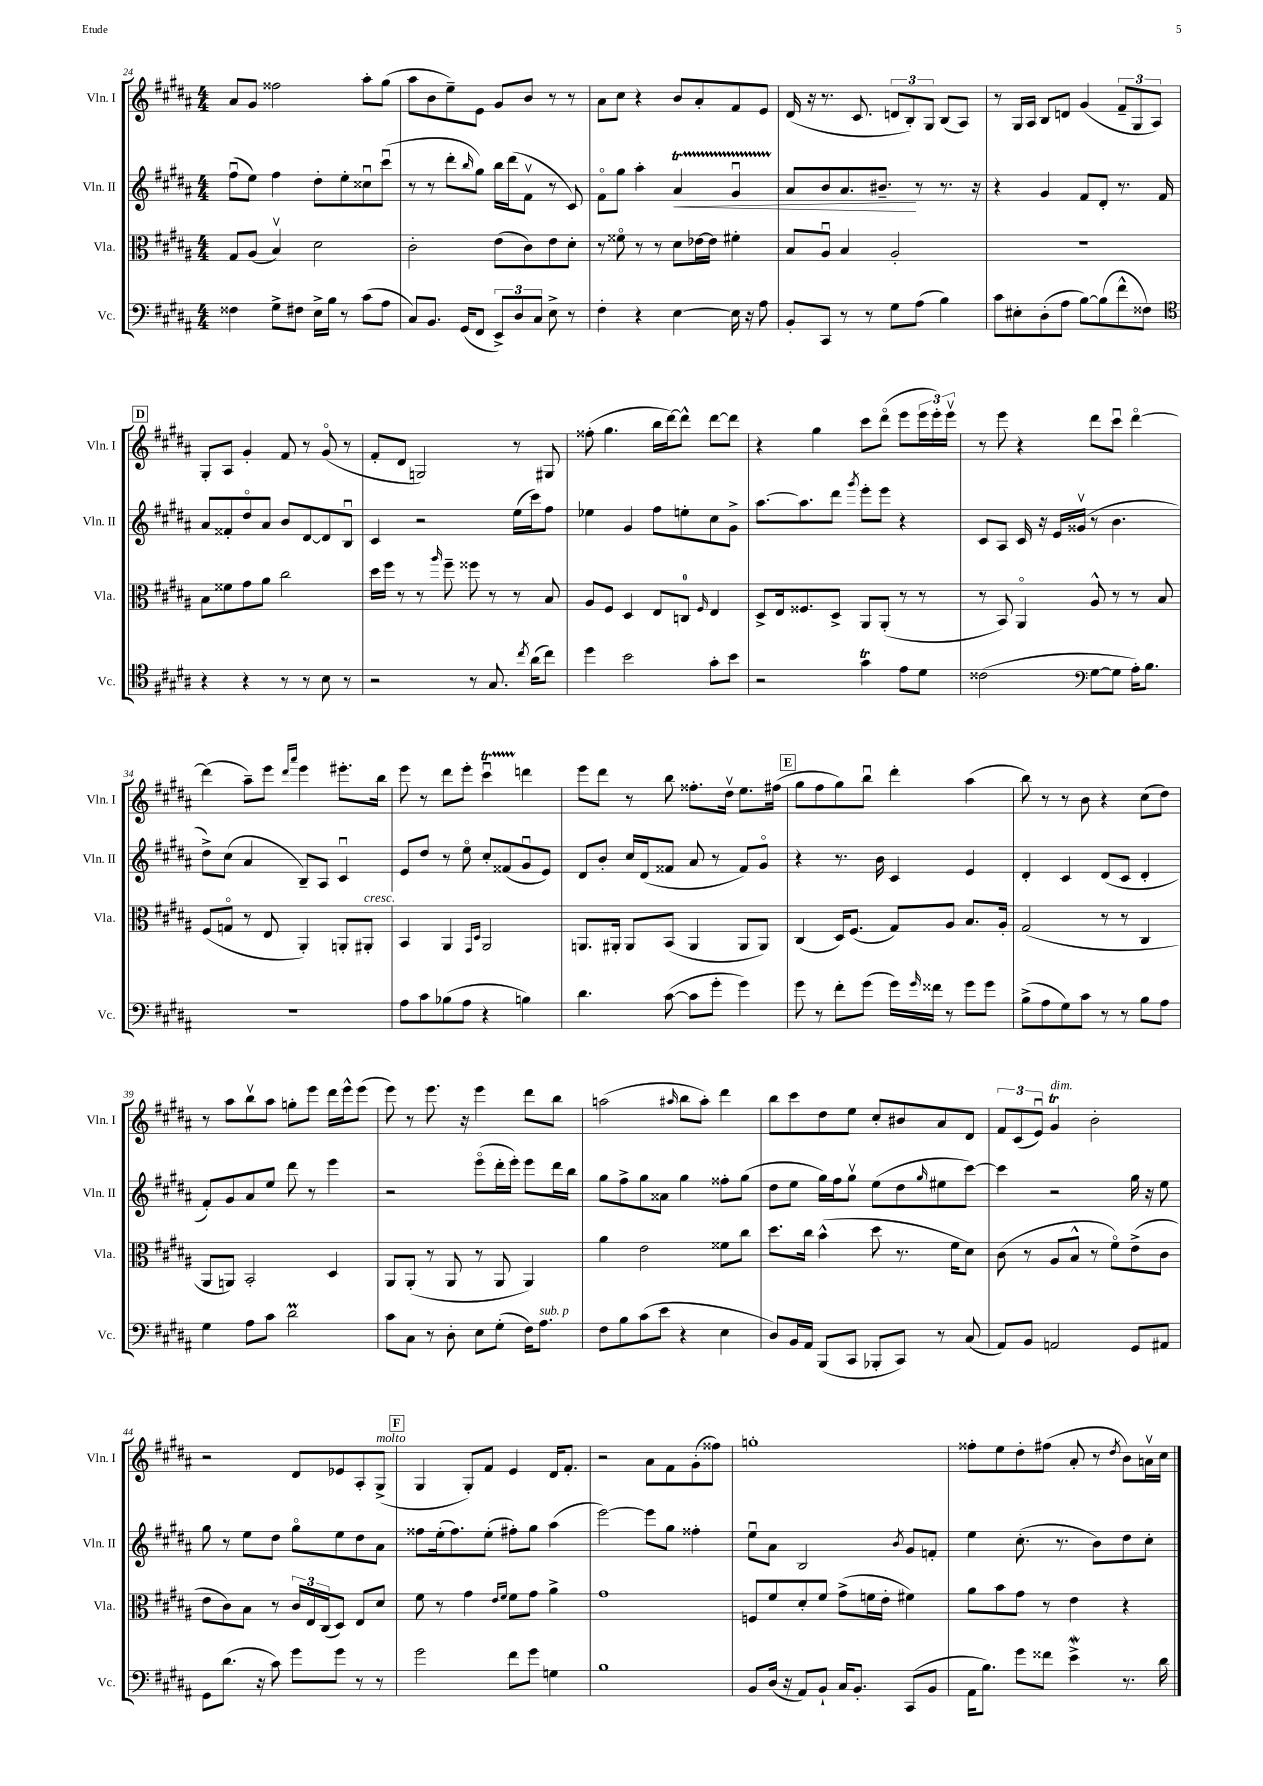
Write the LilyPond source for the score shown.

<<
\new StaffGroup <<
\new Staff = "s0" \with { instrumentName = "Vln. I" shortInstrumentName = "Vln. I" } {
    \clef treble \key b \major \numericTimeSignature \time 4/4
    ais'8 gis'8 fisis''2 ais''8-. gis''8( |
    ais''8 b'8 e''8--) e'8 gis'8 b'8 r8 r8 |
    ais'8 cis''8 r4 b'8 ais'8-. fis'8 e'8 |
    dis'16( r16 r8. cis'8. \tuplet 3/2 { d'8 b8-.) gis8 } b8( ais8) |
    r8 gis16 ais16 b8 d'8 gis'4( \tuplet 3/2 { fis'8-- gis8 ais8) } |
    \mark \markup { \box "D" } gis8-. ais8 gis'4-. fis'8 r8 gis'8\flageolet( r8 |
    fis'8-. dis'8 g2) r8 gis8 |
    fisis''8-.( gis''4. b''16 dis'''16~) dis'''8-^ dis'''8~ dis'''8 |
    r4 gis''4 cis'''8 dis'''8\flageolet( e'''8 \tuplet 3/2 { e'''16 e'''16-.) e'''16\upbow } |
    r8 e'''8 r4 dis'''8 cis'''8\downbow dis'''4~\flageolet |
    dis'''4( ais''8--) e'''8 \grace { dis'''16 ais'''16 } e'''4 eis'''8.-. b''16 |
    e'''8 r8 dis'''8 e'''8-. cis'''4\downbow\startTrillSpan d'''4\stopTrillSpan |
    e'''8 dis'''8 r8 b''8 fisis''8.-. dis''16\upbow e''8. fis''16( |
    \mark \markup { \box "E" } gis''8 fis''8 gis''8) b''8\downbow dis'''4-. ais''4( |
    b''8) r8 r8 b'8 r4 cis''8( dis''8) |
    r8 ais''8 b''8\upbow ais''8 g''8-. e'''8 dis'''16 e'''16-^ e'''8( |
    e'''8) r8 e'''8. r16 e'''4 dis'''8 b''8 |
    a''2( \grace { ais''16 } b''8 ais''8-.) dis'''4 |
    b''8 cis'''8 dis''8 e''8 cis''8-. bis'8 ais'8 dis'8 |
    \tuplet 3/2 { fis'8 cis'8( e'8\downbow) } gis'4\trill^\markup { \italic "dim." } b'2-. |
    r2 dis'8 ees'8 ais8-. gis8->^\markup { \italic "molto" }( |
    \mark \markup { \box "F" } gis4 gis8-.) fis'8 e'4 dis'16 fis'8.-. |
    r2 ais'8 fis'8 gis'8-.( fisis''8) |
    g''1-. |
    fisis''8-. e''8 dis''8-. fis''8( ais'8-. r8 \acciaccatura { dis''8 } b'8) a'16\upbow cis''16 \bar "|." |
}
\new Staff = "s1" \with { instrumentName = "Vln. II" shortInstrumentName = "Vln. II" } {
    \clef treble \key b \major \numericTimeSignature \time 4/4
    fis''8\downbow( e''8) fis''4 dis''8-. e''8-. cisis''8\downbow cis'''8\downbow( |
    r8 r8 dis'''8-. \grace { b''16 } gis''8) b''16 dis'''16( fis'8\upbow r8 cis'8) |
    fis'8\flageolet gis''8 ais''4-. ais'4\startTrillSpan\< gis'4\downbow |
    ais'8\stopTrillSpan b'8 ais'8. bis'8.--\! r8 r8. r16 |
    r4 gis'4 fis'8 dis'8-. r8. fis'16 |
    \mark \markup { \box "D" } ais'8 fisis'8-. dis''8\flageolet ais'8 b'8 dis'8~ dis'8 b8\downbow |
    cis'4 r2 e''16( cis'''16) fis''8 |
    ees''4 gis'4 fis''8 e''8-. cis''8 gis'8-> |
    ais''8.~ ais''8. dis'''8 \acciaccatura { gis'''8 } e'''8-. e'''8 r4 |
    cis'8 ais8 cis'16 r16 e'16 gisis'16\upbow( r8 b'4. |
    dis''8->) cis''8( ais'4 b8--) ais8 cis'4\downbow |
    e'8 dis''8 r8 e''8\flageolet cis''8-. fisis'8( gis'8\downbow e'8) |
    dis'8 b'8-. cis''16 dis'16( fisis'8 ais'8 r8 fisis'8) gis'8\flageolet |
    \mark \markup { \box "E" } r4 r8. b'16 cis'4 e'4 |
    dis'4-. cis'4 dis'8( cis'8 dis'4-. |
    fis'8-.) gis'8 ais'8 e''8 dis'''8 r8 e'''4 |
    r2 e'''8\flageolet( dis'''16-. e'''16-.) e'''8 dis'''16 b''16 |
    gis''8 fis''8-> gis''8 aisis'8 gis''4 fisis''8-. gis''8( |
    dis''8 e''8 gis''16) fis''16 gis''8\upbow e''8( dis''8 \grace { gis''16 } eis''8 cis'''8~) |
    cis'''4 r2 gis''16 r16 e''8 |
    gis''8 r8 e''8 dis''8 gis''8\flageolet e''8 dis''8 ais'8 |
    \mark \markup { \box "F" } fisis''8 e''16-.( fisis''8.) e''8-.( fis''8-.) gis''8 ais''4( |
    e'''2~) e'''8 gis''8 fisis''4-. |
    e''8\downbow ais'8 b2 \acciaccatura { b'8 } gis'8 f'8-. |
    e''4 cis''8.-.( r8. b'8) dis''8 cis''8-. \bar "|." |
}
\new Staff = "s2" \with { instrumentName = "Vla." shortInstrumentName = "Vla." } {
    \clef alto \key b \major \numericTimeSignature \time 4/4
    gis8 ais8( b4\upbow) dis'2 |
    cis'2-. e'8( cis'8) e'8 dis'8-. |
    r8 fisis'8\flageolet r8 r8 dis'8 ees'16~ ees'16 fis'4-. |
    b8 ais8\downbow b4 ais2-. |
    R1 |
    \mark \markup { \box "D" } b8 fisis'8 gis'8 ais'8 cis''2 |
    dis''16 fis''16 r8 r8 \grace { ais''16 } fis''8-- fisis''8 r8 r8 b8 |
    ais8 fis8 dis4 e8 c8-0 \grace { fis16 } e4 |
    dis8-> e16 fisis8. dis8-> ais,8 ais,8-.( r8 r8 |
    r8 b,8) ais,4\flageolet ais8-^ r8 r8 b8 |
    fis8( g8\flageolet r8 e8 ais,4-.) a,8-. ais,8-.^\markup { \italic "cresc." } |
    b,4 ais,4 \grace { gis,16 dis16 } ais,2 |
    a,8. ais,16-. ais,8 b,8( ais,4 ais,8 ais,8) |
    \mark \markup { \box "E" } cis4( dis16) fis8.( gis8) ais8 b8. ais16-. |
    gis2( r8 r8 cis4 |
    ais,8 a,8) b,2-. dis4 |
    ais,8 ais,8-.( r8 ais,8 r8 ais,8 ais,4) |
    ais'4 e'2 fisis'8 cis''8 |
    dis''8. cis''16 b'4-^( dis''8 r8. fis'16 dis'8) |
    cis'8( r8 ais8 b8-^ r8 fis'8\flageolet) e'8->( cis'8 |
    e'8 cis'8) b8 r8 \tuplet 3/2 { cis'16 e16 cis16( } dis8) e8 dis'8 |
    \mark \markup { \box "F" } fis'8 r8 gis'4 \grace { e'16 fis'16 } fis'8 gis'8 ais'4-> |
    gis'1 |
    f8 fis'8 dis'8-. fis'8 gis'8->( f'16 e'16-. fis'4) |
    ais'8 b'8 gis'8 r8 e'4 r4 \bar "|." |
}
\new Staff = "s3" \with { instrumentName = "Vc." shortInstrumentName = "Vc." } {
    \clef bass \key b \major \numericTimeSignature \time 4/4
    fisis4 gis8-> fis8 e16-> b16 r8 cis'8( ais8 |
    cis8) b,8. gis,16( fis,8 \tuplet 3/2 { e,8->) dis8 cis8 } e8-> r8 |
    fis4-. r4 e4~ e16 r16 ais8 |
    b,8-. cis,8 r8 r8 gis8 ais8( b4) |
    cis'8 eis8-. dis8-.( ais8 b8~) b8( fis'8-^ fisis8) |
    \mark \markup { \box "D" } \clef tenor r4 r4 r8 r8 b8 r8 |
    r2 r8 gis8. \acciaccatura { cis''8 } ais'16( cis''8) |
    dis''4 b'2 gis'8-. b'8 |
    r2 gis'4\trill e'8 dis'8 |
    cisis'2( \clef bass gis8~ gis8 ais16-.) b8. |
    R1 |
    ais8 cis'8 bes8( ais8 r4 b4) |
    dis'4. cis'8~( cis'8 gis'8-. gis'4) |
    \mark \markup { \box "E" } gis'8 r8 fis'8-. gis'8( gis'16) \grace { gis'16 } fisis'16 r8 gis'8 gis'8 |
    b8->( ais8 gis8) cis'8 r8 r8 b8 ais8 |
    gis4 ais8 cis'8 dis'2\prall |
    cis'8 cis8 r8 dis8-. e8 gis8-.( fis16) ais8.^\markup { \italic "sub. p" } |
    fis8 b8 cis'8( e'8 r4 e4 |
    dis8) b,16 ais,16 b,,8( cis,8 bes,,8-. cis,8) r8 cis8( |
    ais,8) b,8 a,2 gis,8 ais,8 |
    gis,8 dis'8.( r16 cis'8) gis'8 gis'8 r8 r8 |
    \mark \markup { \box "F" } gis'2 fis'8 gis'8 g4 |
    b1 |
    b,8 dis16( r16 ais,8) b,8-! cis16 b,8.-. cis,8( b,8 |
    ais,16 b8.) gis'8 fisis'8 e'4->\mordent r8. dis'16 \bar "|." |
}
>>
>>
\layout { \context { \Score currentBarNumber = #24 } }
